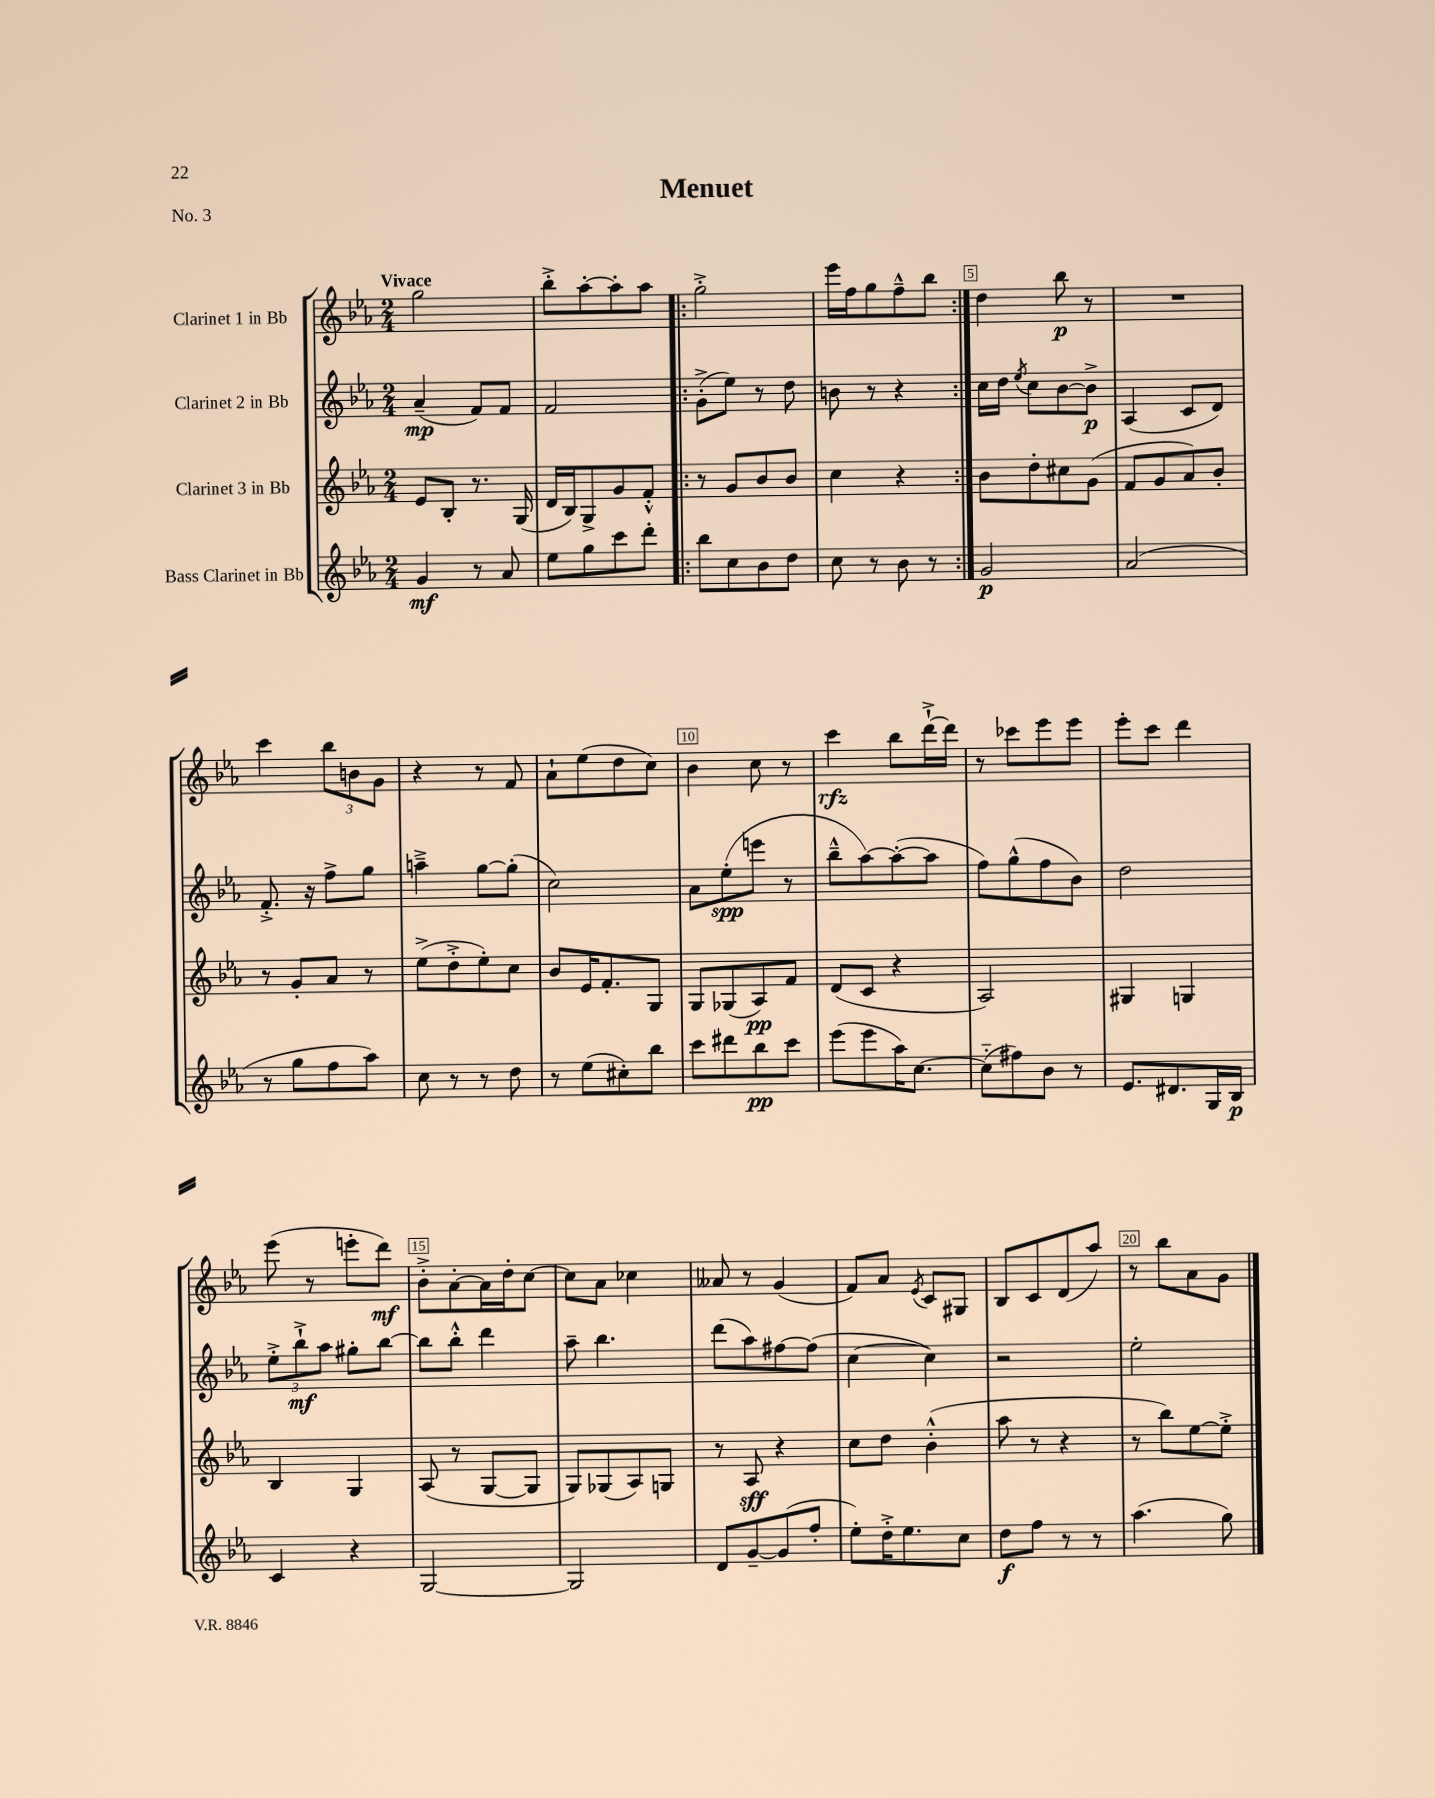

**kern	**kern	**kern	**kern
*staff4	*staff3	*staff2	*staff1
*clefG2	*clefG2	*clefG2	*clefG2
*k[b-e-a-]	*k[b-e-a-]	*k[b-e-a-]	*k[b-e-a-]
*M2/4	*M2/4	*M2/4	*M2/4
4g	8e-	(4a-~	2gg
.	8B-'	.	.
8r	8.r	8f)	.
8a-	.	8f	.
.	(16G	.	.
=	=	=	=
8ee-	16d	2f	8bb-'^
.	16B-)	.	.
8gg	8G^	.	[8aa-'
8ccc	8g	.	8aa-']
8ddd'	8f'^^	.	8aa-
=!|:	=!|:	=!|:	=!|:
8bb-	8r	(8g'^	2gg'^
8cc	8g	8ee-)	.
8b-	8b-	8r	.
8dd	8b-	8dd	.
=	=	=	=
8cc	4cc	8b	16eee-
.	.	.	16ff
8r	.	8r	8gg
8b-	4r	4r	8ff~^^
8r	.	.	8bb-
=:|!	=:|!	=:|!	=:|!
2g	8b-	16cc	4dd
.	.	16dd	.
.	.	8qee-	.
.	8dd'	8cc	.
.	8cc#	[8b-	8bb-
.	(8g	8b-^]	8r
=	=	=	=
(2a-	8f	(4A-	2r
.	8g	.	.
.	8a-)	8c	.
.	8b-'	8d)	.
=	=	=	=
8r	8r	8.f'^	4ccc
8gg	8g'	.	.
.	.	16r	.
8ff	8a-	8ff^	12bb-
.	.	.	12b
8aa-)	8r	8gg	.
.	.	.	12g
=	=	=	=
8cc	(8ee-^	4aa~^	4r
8r	8dd'^	.	.
8r	8ee-')	[8gg	8r
8dd	8cc	(8gg']	8f
=	=	=	=
8r	8b-	2cc)	8a-`
(8ee-	16e-	.	(8ee-
.	8.f'	.	.
8cc#')	.	.	8dd
8bb-	8G	.	8cc)
=	=	=	=
8ccc	8G	8a-	4b-
8ddd#	(8G-	(8ee-'	.
8bb-	8A-)	8eee	8cc
8ccc	8f	8r	8r
=	=	=	=
(8eee-	(8d	8bb-~^^	4ccc
8eee-	8c	[8aa-)	.
16aa-)	4r	(8aa-'_	8bb-
[8.cc	.	.	.
.	.	8aa-]	[16ddd`^
.	.	.	16ddd]
=	=	=	=
(8cc'~]	2A-)	8ff)	8r
8ff#)	.	(8gg^^	8ccc-
8b-	.	8ff	8eee-
8r	.	8b-)	8eee-
=	=	=	=
8.e-	4G#	2dd	8eee-'
.	.	.	8ccc
8.d#	.	.	.
.	4G	.	4ddd
16G	.	.	.
16B-	.	.	.
=	=	=	=
4c	4B-	12ee-'^	(8eee-
.	.	12bb-`^	.
.	.	.	8r
.	.	12aa-	.
4r	4G	8gg#'	8eee'
.	.	[8bb-	8ddd)
=	=	=	=
[2G	(8A-	8bb-]	8b-'^
.	8r	8bb-'^^	[8a-'
.	[8G	4ddd	16a-]
.	.	.	16dd'
.	8G]	.	[8cc
=	=	=	=
2G]	8G)	8aa-~	8cc]
.	(8G-	4.bb-	8a-
.	8A-)	.	4cc-
.	8G	.	.
=	=	=	=
8d	8r	(8ddd	8a--
[8g~	8A-	8aa-)	8r
(8g]	4r	[8ff#	(4g
8ff'	.	(8ff#]	.
=	=	=	=
8ee-')	8cc	[4cc	8f)
16dd'^	8dd	.	8a-
8.ee-	.	.	.
.	.	.	8qe-
.	(4b-'^^	4cc])	8c
8cc	.	.	8G#
=	=	=	=
8dd	8aa-	2r	8B-
8ff	8r	.	8c
8r	4r	.	(8d
8r	.	.	8aa-)
=	=	=	=
(4.aa-	8r	2ee-'	8r
.	8bb-)	.	8bb-
.	[8ee-	.	8a-
8gg)	8ee-'^]	.	8g
==	==	==	==
*-	*-	*-	*-
